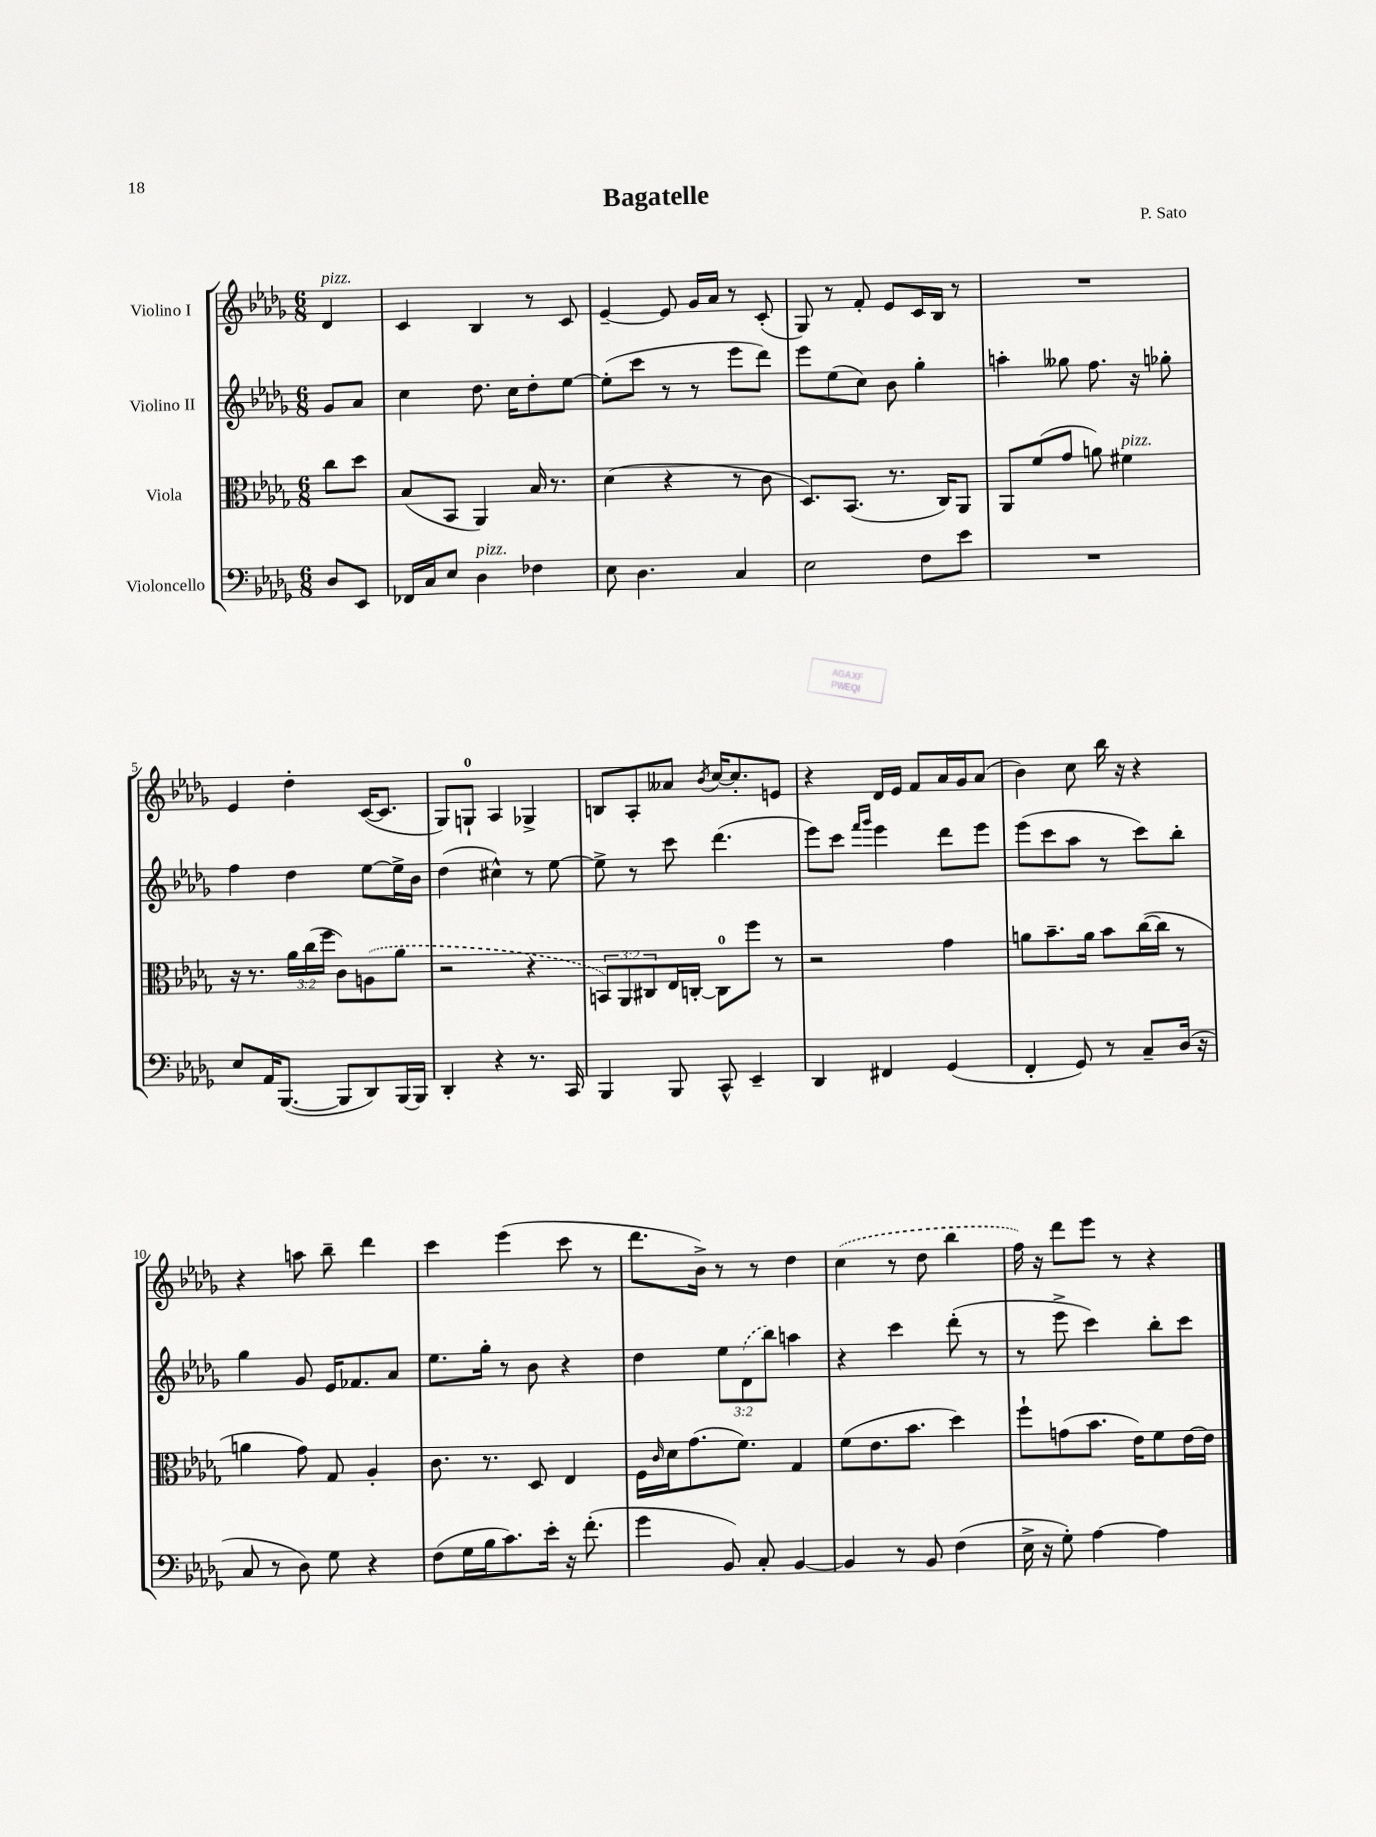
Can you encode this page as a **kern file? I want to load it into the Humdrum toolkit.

**kern	**kern	**kern	**kern
*staff4	*staff3	*staff2	*staff1
*clefF4	*clefC3	*clefG2	*clefG2
*k[b-e-a-d-g-]	*k[b-e-a-d-g-]	*k[b-e-a-d-g-]	*k[b-e-a-d-g-]
*M6/8	*M6/8	*M6/8	*M6/8
8D-	8cc	8g-	4d-
8EE-	8dd-	8a-	.
=	=	=	=
16FF-	(8B-	4cc	4c
16C	.	.	.
8E-	8BB-	.	.
4D-	4AA-)	8.dd-	4B-
.	.	16cc	.
4F-	16B-	8dd-'	8r
.	8.r	.	.
.	.	[8ee-	8c
=	=	=	=
8E-	(4d-	(8ee-']	[4e-~
4.D-	.	8ccc	.
.	4r	8r	8e-]
.	.	8r	16g-
.	.	.	16a-
4C	8r	8eee-	8r
.	8c	8ddd-)	(8c'
=	=	=	=
2E-	8.D-)	8eee-	8G-)
.	.	(8ee-	8r
.	(8.BB-	.	.
.	.	8cc)	8f'
.	8.r	8b-	8e-
8F	.	4gg-'	16c
.	16C)	.	16B-
8e-	8AA-	.	8r
=	=	=	=
2.r	8AA-	4aa'	2.r
.	(8f	.	.
.	8g-	8gg--	.
.	8a)	8.ff	.
.	4f#	.	.
.	.	16r	.
.	.	8gg-'	.
=	=	=	=
8E-	16r	4ff	4e-
.	8.r	.	.
16AA-	.	.	.
([8.BBB-	.	.	.
.	24a-	4dd-	4dd-'
.	(24cc	.	.
.	24ff	.	.
8BBB-]	8c)	.	.
8DD-)	(8A	[8ee-	([16c
.	.	.	8.c]
[16BBB-	8a-	16ee-^]	.
16BBB-]	.	16b-	.
=	=	=	=
4DD-'	2r	(4dd-	8G-)
.	.	.	8G`
4r	.	4cc#^^)	4A-
8.r	4r	8r	4G-^
.	.	[8ee-	.
16CC	.	.	.
=	=	=	=
4BBB-	12BB)	8ee-^]	8B
.	12AA-	.	.
.	.	8r	8A-'
.	12C#	.	.
8BBB-	16E-	8ccc	8a--
.	[16C'	.	.
.	.	.	8qb-
8CC^^	8C]	(4.ddd-	[16cc
.	.	.	8.cc']
4EE-~	8ff	.	.
.	8r	.	8e
=	=	=	=
4DD-	2r	8eee-)	4r
.	.	8ccc	.
.	.	16qqfff	.
.	.	16qqggg-	.
4FF#	.	4eee-	16d-
.	.	.	16e-
.	.	.	8f
(4GG-	4g-	8ddd-	16a-
.	.	.	16g-
.	.	8eee-	(8a-
=	=	=	=
4FF'	8a	(8eee-	4b-)
.	8.b-~	8ccc	.
8GG-)	.	8aa-	8cc
.	16a	.	.
8r	8b-	8r	16bb-
.	.	.	16r
8C~	([16cc	8ccc)	4r
.	16cc]	.	.
(16D-	8r	8bb-'	.
16r	.	.	.
=	=	=	=
8C	4a	4gg-	4r
8r	.	.	.
8D-)	8g-)	8g-	8aa
8G-	8G-	16e-	8bb-~
.	.	8.f-	.
4r	4A-'	.	4ddd-
.	.	8a-	.
=	=	=	=
(8F	8.c	8.ee-	4ccc
16G-	.	.	.
16B-	8.r	16gg-'	.
8.c)	.	8r	(4eee-
.	8D-	8b-	.
16e-'	.	.	.
16r	4E-	4r	8ccc
(8.f'	.	.	.
.	.	.	8r
=	=	=	=
4g-	16F	4dd-	8.ddd-
.	16qqc	.	.
.	16d-	.	.
.	(8.g-	.	.
.	.	.	16b-^)
8BB-)	.	12ee-	8r
.	8.f)	.	.
.	.	(12d-	.
8C'	.	.	8r
.	.	12bb-)	.
[4BB-	4G-	4aa	4dd-
=	=	=	=
4BB-]	(8f	4r	(4cc
.	8.e-	.	.
8r	.	4ccc	8r
.	8.b-	.	.
8BB-	.	.	8dd-
(4F	4dd-)	(8ddd-'	4bb-
.	.	8r	.
=	=	=	=
16E-^	8ff`	8r	16ff)
16r	.	.	16r
8G-')	(8g	8eee-^	8ddd-
[4A-	8.b-	4ccc)	8eee-
.	.	.	8r
.	16e-)	.	.
4A-]	8f	8bb-'	4r
.	[16e-	8ccc	.
.	16e-]	.	.
==	==	==	==
*-	*-	*-	*-
